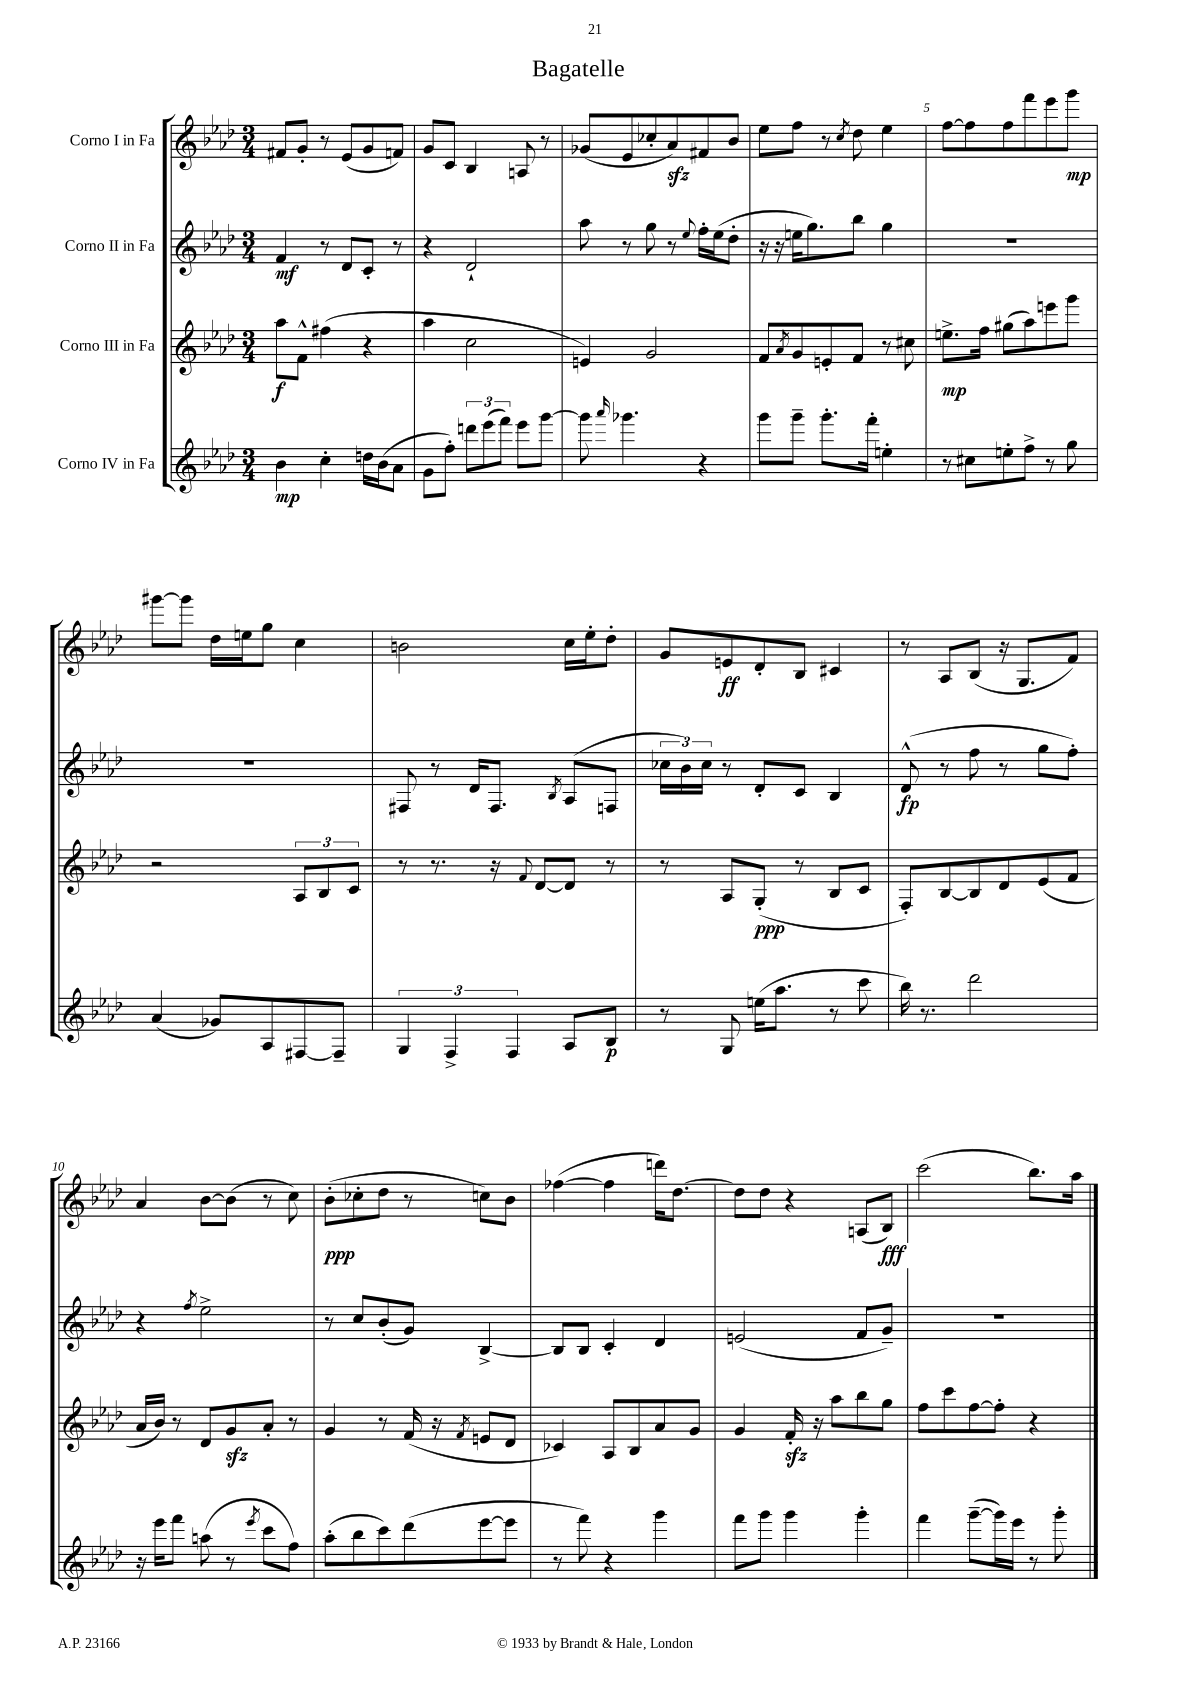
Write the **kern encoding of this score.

**kern	**kern	**kern	**kern
*staff4	*staff3	*staff2	*staff1
*clefG2	*clefG2	*clefG2	*clefG2
*k[b-e-a-d-]	*k[b-e-a-d-]	*k[b-e-a-d-]	*k[b-e-a-d-]
*M3/4	*M3/4	*M3/4	*M3/4
4b-\	8aa-\L	4f/	8f#/L
.	8f^^\J	.	8g'/J
4cc'\	(4ff#\	8r	8r
.	.	8d-/L	(8e-/L
16dd\LL	4r	8c'/J	8g/
(16b-\J	.	.	.
8a-\J	.	8r	8f/J)
=	=	=	=
8g\L	4aa-\	4r	8g/L
8ff'\J)	.	.	8c/J
12ddd\L	2cc\	2d-`/	4B-/
(12eee-\	.	.	.
12fff\J)	.	.	.
8eee-\L	.	.	8A/
[8ggg\J	.	.	8r
=	=	=	=
8ggg\]	4e/)	8aa-\	(8g-/L
16qqaaa-/	.	.	.
4.ggg-\	.	8r	8e-/
.	2g/	8gg\	8cc-'/
.	.	8r	8a-/)
.	.	8qqee-/	.
4r	.	16ff'\LL	8f#/
.	.	(16ee-\J	.
.	.	8dd-'\J	8b-/J
=	=	=	=
8ggg\L	8f/L	16r	8ee-\L
.	.	16r	.
.	8qa-/	.	.
8ggg~\J	8g/	16ee\LK	8ff\J
.	.	8.gg\)	.
8.ggg'\L	8e'/	.	8r
.	.	.	8qcc/
.	8f/J	8bb-\J	8dd-\
16fff'\Jk	.	.	.
4ee'\	8r	4gg\	4ee-\
.	8cc#\	.	.
=	=	=	=
8r	8.ee^\L	2.r	[8ff\L
8cc#\L	.	.	8ff\]
.	16ff\Jk	.	.
8ee'\	(8gg#\L	.	8ff\
8ff^\J	8aa-\)	.	8fff\
8r	8eee\	.	8eee-\
8gg\	8ggg\J	.	8ggg\J
=	=	=	=
(4a-/	2r	2.r	[8ggg#\L
.	.	.	8ggg#\]J
8g-/L)	.	.	16dd-\LL
.	.	.	16ee\J
8A-/	.	.	8gg\J
[8F#/	12A-/L	.	4cc\
.	12B-/	.	.
8F#~/]J	.	.	.
.	12c/J	.	.
=	=	=	=
6G/	8r	8F#/	2b\
.	8.r	8r	.
6F^/	.	.	.
.	.	16d-/LK	.
.	16r	8.F#/J	.
6F/	.	.	.
.	8qqf/	.	.
.	[8d-/L	.	.
.	.	8qB-/	.
8A-/L	8d-/]J	(8A-/L	16cc\LL
.	.	.	16ee-'\J
8B-/J	8r	8F/J	8dd-'\J
=	=	=	=
8r	8r	24cc-\LL	8g/L
.	.	24b-\)	.
.	.	24cc-\JJ	.
8G/	8A-/L	8r	8e/
(16ee\LK	(8G'/J	8d-'/L	8d-'/
8.aa-\J	.	.	.
.	8r	8c/J	8B-/J
8r	8B-/L	4B-/	4c#/
8ccc\	8c/J	.	.
=	=	=	=
16bb-\)	8F'/L)	(8d-^^/	8r
8.r	.	.	.
.	[8B-/	8r	8A-/L
2ddd-\	8B-/]	8ff\	(8B-/J
.	8d-/	8r	16r
.	.	.	8.G/L
.	(8e-/	8gg\L	.
.	8f/J	8ff'\J)	8f/J)
=	=	=	=
16r	16a-/LL	4r	4a-/
16eee-\LK	16b-/JJ)	.	.
8fff\J	8r	.	.
.	.	8qff/	.
(8aa\	8d-/L	2ee-^\	[8b-\L
8r	8g/	.	(8b-\]J
8qeee-/	.	.	.
8ccc\L	8a-'/J	.	8r
8ff\J)	8r	.	8cc\)
=	=	=	=
(8aa-'\L	4g/	8r	(8b-'\L
8bb-\	.	8cc/L	8cc-'\
8ccc\)	8r	(8b-'/	8dd-\J
(8ddd-\	(16f/	8g/J)	8r
.	16r	.	.
.	8qf/	.	.
[8eee-\	8e/L	[4B-^/	8cc\L)
8eee-\]J	8d-/J	.	8b-\J
=	=	=	=
8r	4c-/)	8B-/]L	([4ff-\
8fff\)	.	8B-/J	.
4r	8A-/L	4c'/	4ff-\]
.	8B-/	.	.
4ggg\	8a-/	4d-/	16ddd\LK)
.	.	.	[8.dd-\J
.	8g/J	.	.
=	=	=	=
8fff\L	4g/	(2e/	8dd-\]L
8ggg\J	.	.	8dd-\J
4ggg\	16f'/	.	4r
.	16r	.	.
.	8aa-\L	.	.
4ggg'\	8bb-\	8f/L	(8A/L
.	8gg\J	8g~/J)	8B-/J)
=	=	=	=
4fff\	8ff\L	2.r	(2ccc\
.	8ccc\	.	.
([8ggg~\L	[8ff\	.	.
16ggg\]L)	8ff'\]J	.	.
16eee-\JJ	.	.	.
8r	4r	.	8.bb-\L)
8ggg'\	.	.	.
.	.	.	16aa-\Jk
==	==	==	==
*-	*-	*-	*-
